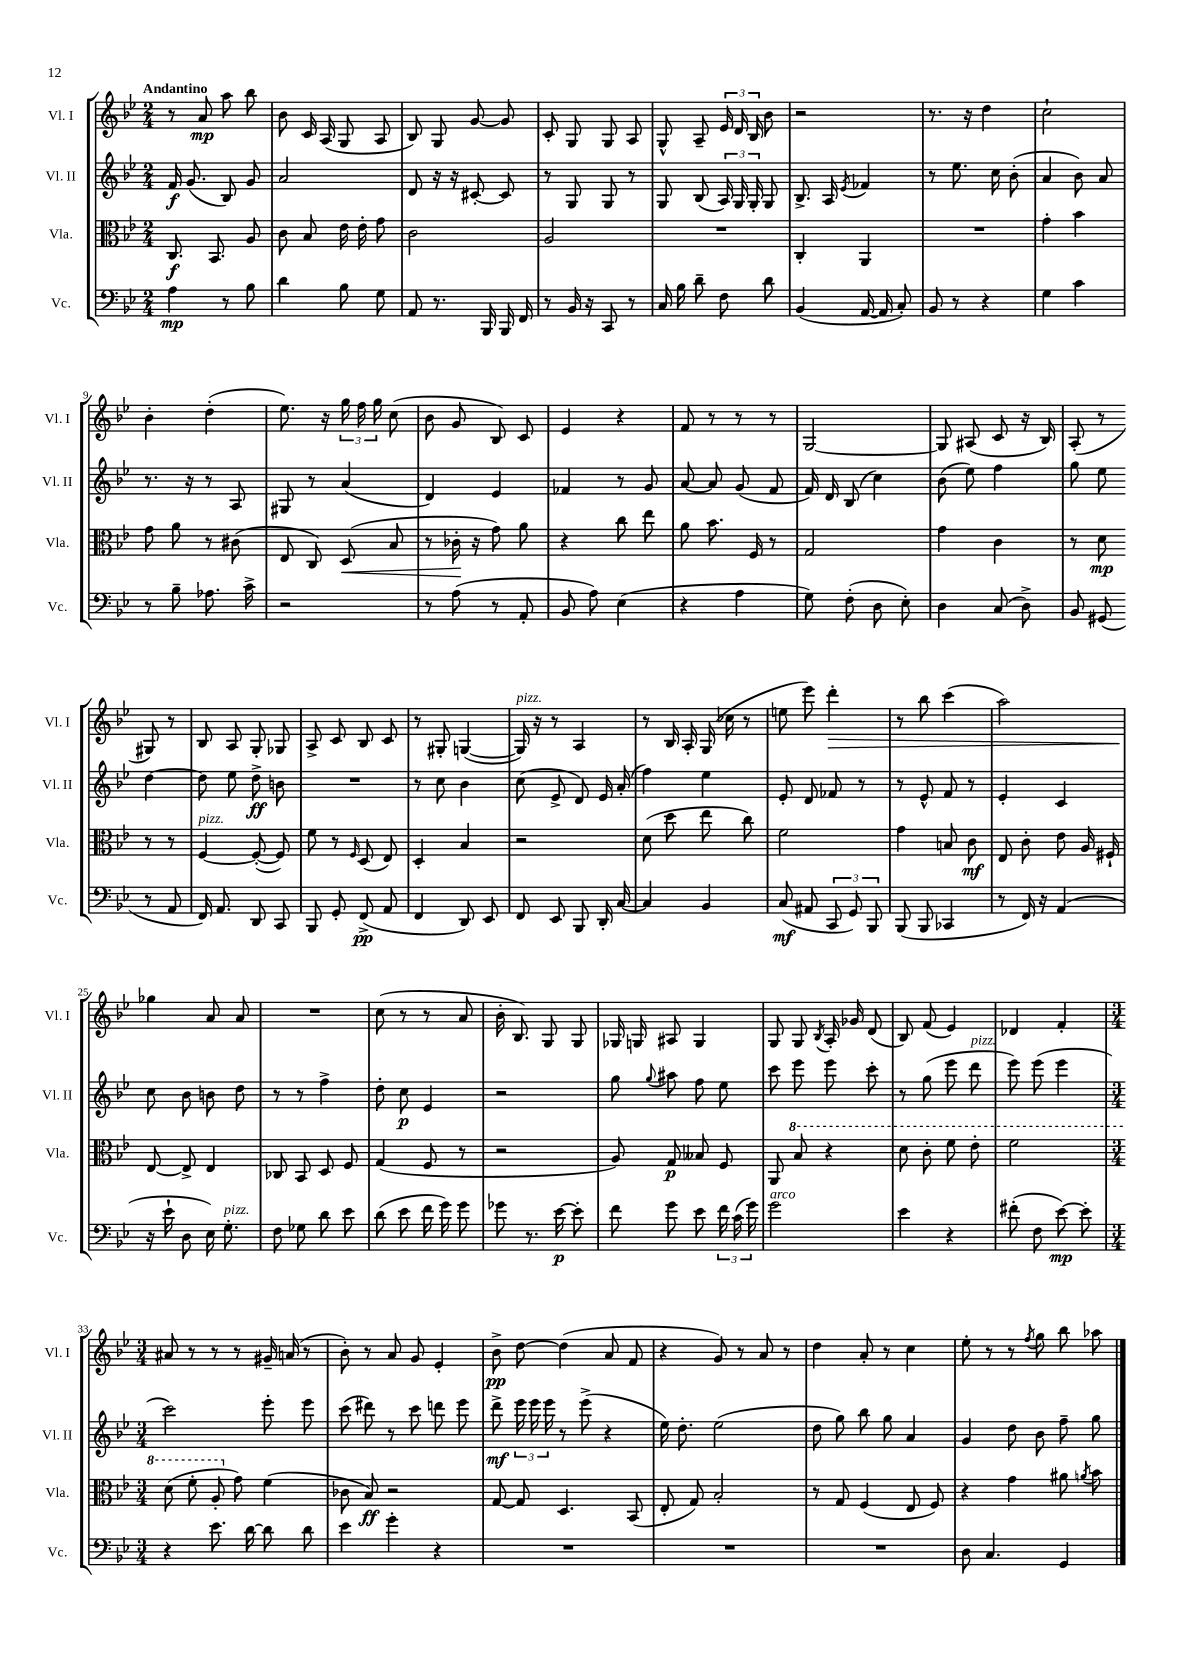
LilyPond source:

<<
\new StaffGroup <<
\new Staff = "s0" \with { instrumentName = "Vl. I" shortInstrumentName = "Vl. I" } {
    \clef treble \key bes \major \numericTimeSignature \time 2/4 \tempo "Andantino"
    \autoBeamOff r8 a'8\mp a''8 bes''8 |
    bes'8 c'16 a16( g8 a8 |
    bes8) g8 g'8~ g'8 |
    c'8-. g8 g8 a8 |
    g8-^ a8-- \tuplet 3/2 { ees'16 d'16 bes16 } bes'8 |
    r2 |
    r8. r16 d''4 |
    c''2-! |
    bes'4-. d''4-.( |
    ees''8.) r16 \tuplet 3/2 { g''16 f''16 g''16 } c''8( |
    bes'8 g'8 bes8) c'8 |
    ees'4 r4 |
    f'8 r8 r8 r8 |
    g2~ |
    g8 ais8( c'8 r16 bes16) |
    a8-.( r8 gis8) r8 |
    bes8 a8 g8-. ges8 |
    a8-> c'8 bes8 c'8 |
    r8 gis8-. g4~( |
    g16^\markup { \italic "pizz." }) r16 r8 a4 |
    r8 bes16 a16-. g16( ces''16 r8 |
    e''8 ees'''8) d'''4-.\> |
    r8 bes''8 c'''4( |
    a''2) |
    ges''4\! a'8 a'8 |
    R2 |
    c''8( r8 r8 a'8 |
    bes'16-. bes8.) g8 g8 |
    ges16 g16 ais8 g4 |
    g8 g8 \acciaccatura { bes8 } a16-. ges'16 d'8( |
    bes8) f'8( ees'4) |
    des'4 f'4-. |
    \numericTimeSignature \time 3/4 ais'8 r8 r8 r8 gis'16-- a'16( r8 |
    bes'8-.) r8 a'8 g'8 ees'4-. |
    bes'8->\pp d''8~ d''4( a'8 f'8 |
    r4 g'8) r8 a'8 r8 |
    d''4 a'8-. r8 c''4 |
    ees''8-. r8 r8 \acciaccatura { f''8 } g''8 bes''8 aes''8 \bar "|." |
}
\new Staff = "s1" \with { instrumentName = "Vl. II" shortInstrumentName = "Vl. II" } {
    \clef treble \key bes \major \numericTimeSignature \time 2/4
    \autoBeamOff f'16\f g'8.( bes8) g'8 |
    a'2 |
    d'8 r16 r16 cis'8~-. cis'8 |
    r8 g8 g8 r8 |
    g8 bes8( \tuplet 3/2 { a16) g16 g16-. } g8 |
    bes8.-> a16 \acciaccatura { ees'8 } fes'4 |
    r8 ees''8. c''16 bes'8-.( |
    a'4 bes'8) a'8 |
    r8. r16 r8 a8 |
    gis8 r8 a'4( |
    d'4) ees'4 |
    fes'4 r8 g'8 |
    a'8~ a'8 g'8( f'8 |
    f'16) d'16 bes8( c''4) |
    bes'8( ees''8) f''4 |
    g''8 ees''8 d''4~ |
    d''8 ees''8 d''8->\ff b'8 |
    R2 |
    r8 c''8 bes'4 |
    c''8( ees'8-> d'8) ees'16 a'16-.( |
    f''4) ees''4 |
    ees'8-. d'8 fes'8 r8 |
    r8 ees'8-^ f'8 r8 |
    ees'4-. c'4 |
    c''8 bes'8 b'8 d''8 |
    r8 r8 f''4-> |
    d''8-. c''8\p ees'4 |
    r2 |
    g''8 \appoggiatura { g''8 } ais''8 f''8 ees''8 |
    c'''8 ees'''8 ees'''8 c'''8-. |
    r8 g''8( ees'''8 d'''8^\markup { \italic "pizz." } |
    ees'''8) ees'''8( ees'''4 |
    \numericTimeSignature \time 3/4 c'''2) ees'''8-. ees'''8 |
    c'''8( dis'''8) r8 c'''8 d'''8 ees'''8 |
    d'''8->\mf \tuplet 3/2 { ees'''16 ees'''16 ees'''16 } r8 ees'''8->( r4 |
    ees''16) d''8.-. ees''2( |
    d''8 g''8) bes''8 g''8 a'4 |
    g'4 d''8 bes'8 f''8-- g''8 \bar "|." |
}
\new Staff = "s2" \with { instrumentName = "Vla." shortInstrumentName = "Vla." } {
    \clef alto \key bes \major \numericTimeSignature \time 2/4
    \autoBeamOff c8.\f bes,8. a8 |
    c'8 bes8 ees'16 ees'16-. g'8 |
    c'2 |
    a2 |
    R2 |
    c4-. a,4 |
    R2 |
    g'4-. bes'4 |
    g'8 a'8 r8 cis'8( |
    ees8 c8) d8\<( bes8 |
    r8 ces'16-.\! r16 g'8) a'8 |
    r4 c''8 ees''8 |
    a'8 bes'8. f16 r8 |
    g2 |
    g'4 c'4 |
    r8 d'8\mp r8 r8 |
    f4~^\markup { \italic "pizz." } f8~-.( f8) |
    f'8 r8 \grace { f16 } d8( ees8) |
    d4-. bes4 |
    r2 |
    d'8( d''8 ees''8 c''8) |
    f'2 |
    g'4 b8 c'8\mf |
    ees8 c'8-. ees'8 a16 fis16-! |
    ees8~ ees8-> ees4 |
    ces8 bes,8 d8 f8 |
    g4( f8 r8 |
    r2 |
    a8) g8\p beses8 f8 |
    a,8 \ottava #1 bes'8 r4 |
    d''8 c''8-. f''8 ees''8-. |
    f''2 |
    \numericTimeSignature \time 3/4 d''8( f''8-. a'8-. \ottava #0 g'8) f'4( |
    ces'8 bes8\ff) r2 |
    g8~ g8 d4. bes,8( |
    ees8-. g8) bes2-. |
    r8 g8 f4( ees8 f8) |
    r4 g'4 ais'8 \acciaccatura { a'8 } bes'8 \bar "|." |
}
\new Staff = "s3" \with { instrumentName = "Vc." shortInstrumentName = "Vc." } {
    \clef bass \key bes \major \numericTimeSignature \time 2/4
    \autoBeamOff a4\mp r8 bes8 |
    d'4 bes8 g8 |
    a,8 r8. bes,,16 bes,,16 f,16 |
    r8 bes,16 r16 c,8 r8 |
    c16 bes16 d'8-- f8 d'8 |
    bes,4( a,16~ a,16 c8-.) |
    bes,8 r8 r4 |
    g4 c'4 |
    r8 bes8-- aes8. c'16-> |
    r2 |
    r8 a8( r8 a,8-. |
    bes,8 a8) ees4( |
    r4 a4 |
    g8) f8-.( d8 ees8-.) |
    d4 c8( d8->) |
    bes,8 gis,8( r8 a,8 |
    f,16) a,8. d,8 c,8 |
    bes,,8 g,8-. f,8->\pp( a,8 |
    f,4 d,8) ees,8 |
    f,8 ees,8 bes,,8 d,16-. c16~ |
    c4 bes,4 |
    c8\mf( ais,8 \tuplet 3/2 { c,8 g,8) bes,,8 } |
    bes,,8( bes,,8 ces,4 |
    r8 f,16) r16 a,4( |
    r16 ees'16-! d8 ees16) g8.-.^\markup { \italic "pizz." } |
    f8 ges8 d'8 ees'8 |
    d'8( ees'8 f'16 g'16) g'8 |
    ges'8 r8. ees'16~\p ees'8-. |
    f'8 g'8 ees'8 \tuplet 3/2 { f'16 c'16( g'16) } |
    g'2^\markup { \italic "arco" } |
    ees'4 r4 |
    fis'8-.( f8 ees'8~\mp) ees'8-. |
    \numericTimeSignature \time 3/4 r4 ees'8. d'16~ d'8 d'8 |
    ees'4 g'4-. r4 |
    R2. |
    R2. |
    R2. |
    d8 c4. g,4 \bar "|." |
}
>>
>>
